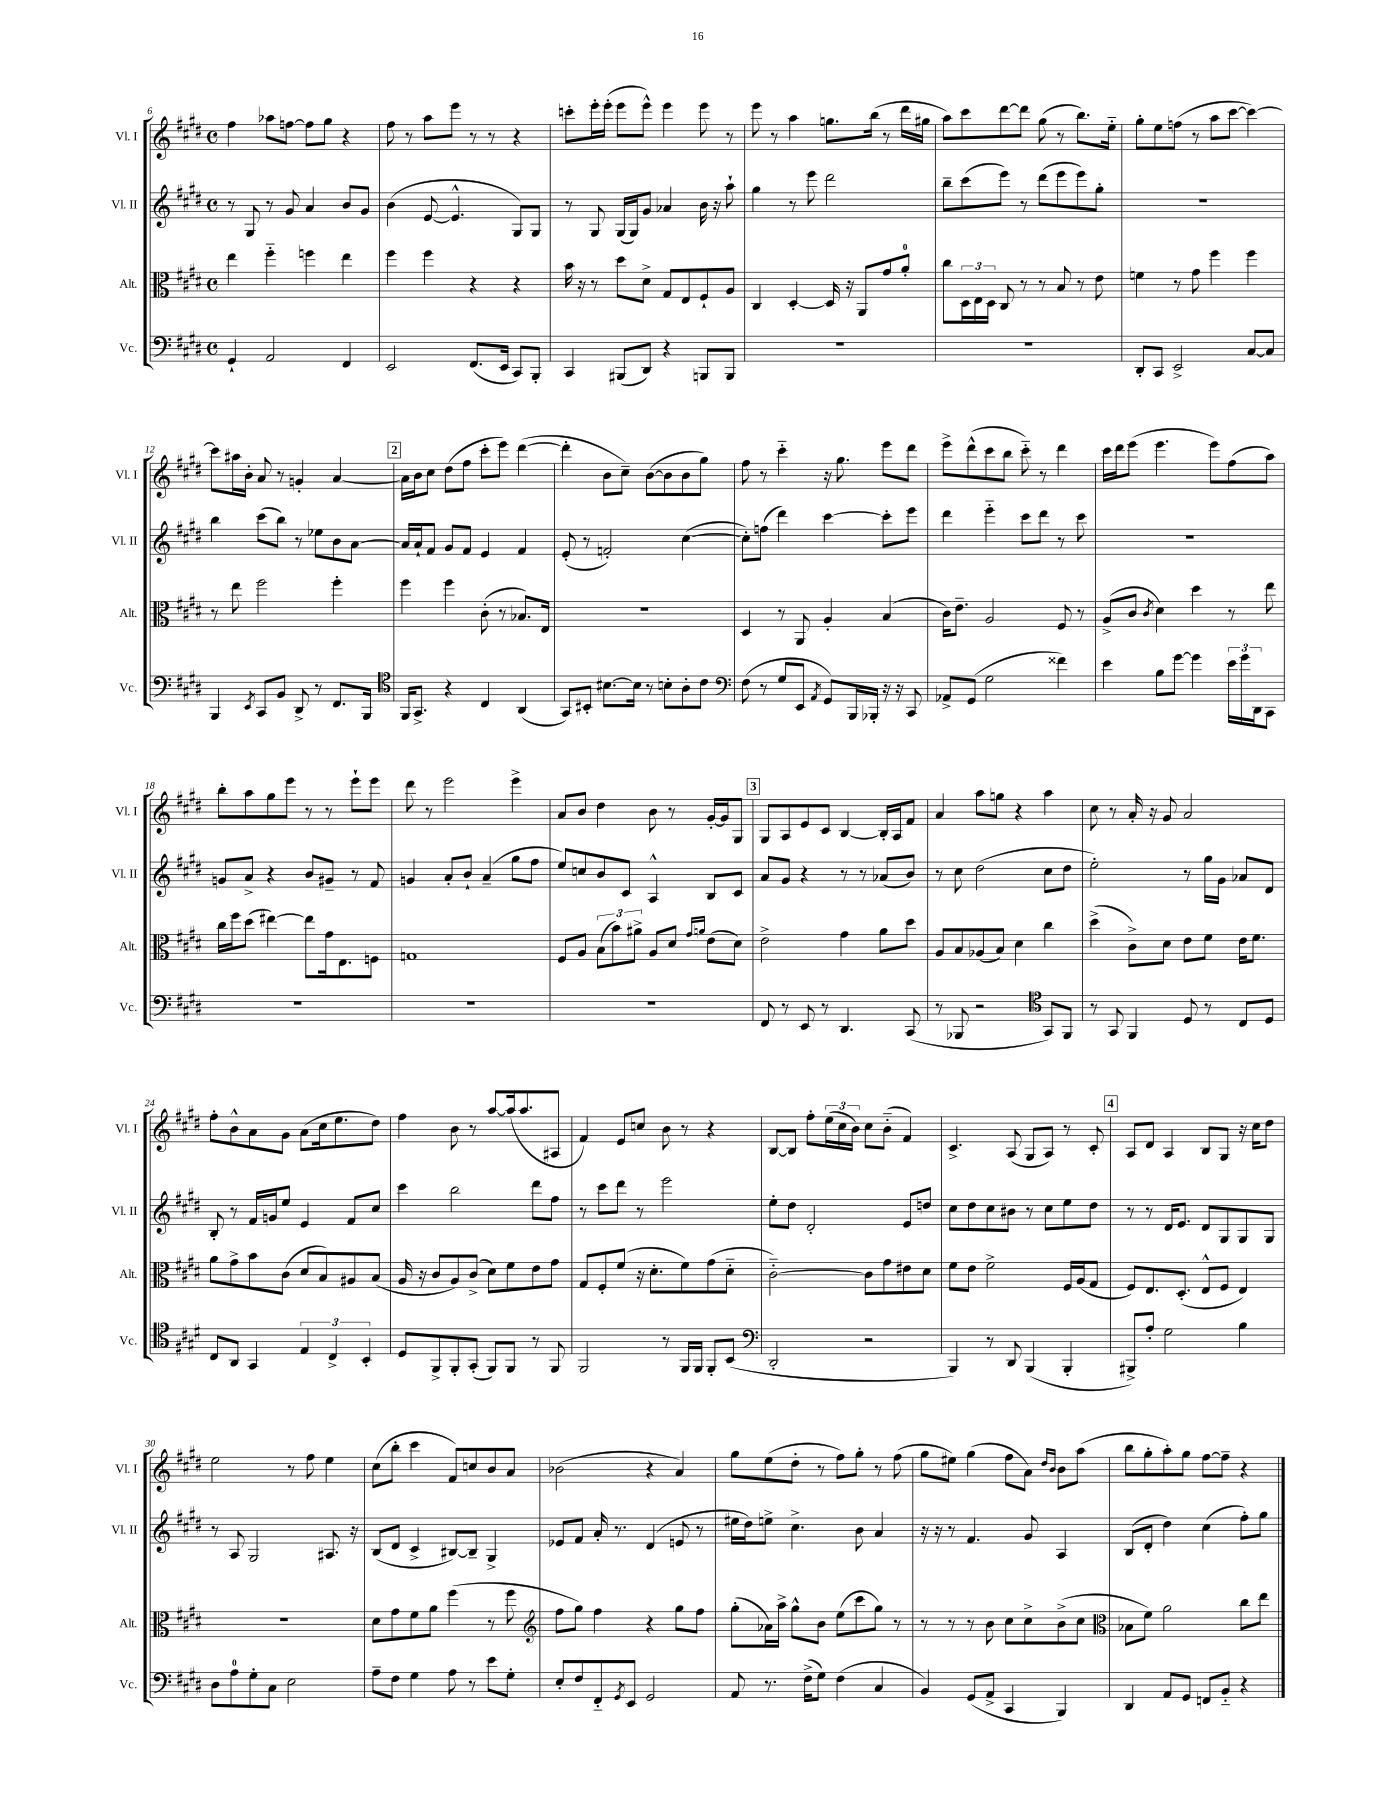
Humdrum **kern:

**kern	**kern	**kern	**kern
*staff4	*staff3	*staff2	*staff1
*clefF4	*clefC3	*clefG2	*clefG2
*k[f#c#g#d#]	*k[f#c#g#d#]	*k[f#c#g#d#]	*k[f#c#g#d#]
*M4/4	*M4/4	*M4/4	*M4/4
*met(c)	*met(c)	*met(c)	*met(c)
4GG#`/	4ee\	8r	4ff#\
.	.	8G#/	.
2AA/	4ff#'~\	8r	8aa-\L
.	.	8g#/	[8ff\J
.	4ff\	4a/	8ff\]L
.	.	.	8gg#\J
4FF#/	4ee\	8b/L	4r
.	.	8g#/J	.
=	=	=	=
2EE/	4ff#\	(4b\	8ff#\
.	.	.	8r
.	4ff#\	[8e/	8aa\L
.	.	4.e^^/]	8eee\J
(8.FF#/L	4r	.	8r
.	.	.	8r
16EE/Jk	.	.	.
8CC#/L)	4r	8G#/L)	4r
8BBB'/J	.	8G#/J	.
=	=	=	=
4CC#/	16b\	8r	8ccc'\L
.	16r	.	.
.	8r	8G#/	16eee'\L
.	.	.	(16eee'\JJ
(8BBB#/L	8dd#\L	(16G#/LL	8eee\L
.	.	16G#/J)	.
8DD#/J)	8d#^\J	8g#/J	8eee^^\J)
4r	8G#/L	4a-/	4eee\
.	8E/	.	.
8BBB/L	8F#`/	16b\	8eee\
.	.	16r	.
8BBB/J	8A/J	8aa`\	8r
=	=	=	=
1r	4C#/	4gg#\	8eee\
.	.	.	8r
.	[4D#'/	8r	4aa\
.	.	8eee\	.
.	16D#/]	2ddd#\	8.gg\L
.	16r	.	.
.	8AA/L	.	.
.	.	.	(16bb\Jk
.	8g#/	.	8r
.	8a'/J	.	16ddd#\LL
.	.	.	16gg#\JJ
=	=	=	=
1r	8cc#\L	8bb~\L	8aa\L)
.	24D#\L	(8ccc#\	8ccc#\
.	24E\	.	.
.	24D#\JJ	.	.
.	8C#/	8eee\J)	[8ddd#\
.	8r	8r	8ddd#\]J
.	8r	(8ddd#\L	(8gg#\
.	8B/	8eee\	8r
.	8r	8eee\)	8.bb\L)
.	8e\	8gg#'\J	.
.	.	.	16ee'~\Jk
=	=	=	=
8DD#'/L	4f\	1r	8gg#'\L
8CC#/J	.	.	8ee\
2EE^/	8r	.	(8ff\J
.	8g#\	.	8r
.	4ff#\	.	8aa\L
.	.	.	[8ccc#\J
[8C#/L	4ff#\	.	4ccc#\_)
8C#/]J	.	.	.
=	=	=	=
4BBB/	8r	4bb\	8ccc#\]L
.	8ee\	.	16aa#\L
.	.	.	16b'\JJ
8qEE/	.	.	.
8CC#/L	2ff#\	(8ccc#\L	8a/
8BB/J	.	8bb\J)	8r
8DD#^/	.	8r	4g'/
8r	.	8ee-\L	.
8.FF#/L	4ff#'\	8b\	[4a/
.	.	[8a\J	.
16BBB/Jk	.	.	.
=	=	=	=
*clefC4	*	*	*
16FF#/LK	4ff#\	16a/]LL	16a\]LL
8.GG#^/J	.	16a`/J	16b\J
.	.	8f#/J	8cc#\J
4r	4ff#\	8g#/L	(8dd#\L
.	.	8f#/J	8ff#\J
4C#/	(8c#'\	4e/	8ccc#'\L
.	8r	.	8eee\J)
(4AA/	8.B-/L)	4f#/	([4ddd#\
.	16E/Jk	.	.
=	=	=	=
8GG#/L)	1r	(8e'/	4ddd#'\]
8BB#'/J	.	8r	.
[8.B#\L	.	2f'/)	8b\L
.	.	.	8cc#~\J)
16B#\]Jk	.	.	.
8r	.	.	([8b\L
8B'\L	.	.	8b\]
8A'\	.	([4cc#\	8b\
8c#\J	.	.	8gg#\J)
=	=	=	=
*clefF4	*	*	*
(8F#\	4D#/	8cc#'\]L)	8ff#\
8r	.	(8ff\J	8r
8G#/L	8r	4ddd#\)	4ccc#'~\
8EE/J	8AA/	.	.
8qAA/	.	.	.
8GG#/L)	4A'/	[4ccc#\	16r
.	.	.	8.gg#\
16BBB/L	.	.	.
16BBB-'/JJ	.	.	.
16r	(4B/	8ccc#'\]L	8eee\L
16r	.	.	.
8CC#/	.	8eee\J	8ddd#\J
=	=	=	=
8AA-^/L	16c#\LK)	4ddd#\	8eee^\L
.	8.e~\J	.	.
(8GG#/J	.	.	(8ddd#^^\
2G#\	2A/	4eee'~\	8ccc#\
.	.	.	8bb\J
.	.	8ccc#\L	8ccc#'~\)
.	.	8ddd#\J	8r
4f##\)	8F#/	8r	4ddd#\
.	8r	8ccc#\	.
=	=	=	=
4e\	(8A^/L	1r	16ccc#\LL
.	.	.	16ddd#\J
.	8c#/J	.	(8eee\J
.	8qc#/	.	.
8B\L	4d#\)	.	4.eee\
[8g#\J	.	.	.
4g#\]	4dd#\	.	.
.	.	.	8eee\L)
24e\LL	8r	.	(8ff#\
24g#\	.	.	.
24DD#\J	.	.	.
8CC#\J	8ee\	.	8aa\J)
=	=	=	=
1r	16cc#\LL	8g/L	8bb'\L
.	16ff#\J	.	.
.	(8dd#\J	8a^/J	8aa\
.	[4ee#\)	4r	8gg#\
.	.	.	8eee\J
.	8ee#\]L	8b/L	8r
.	16g#\k	8g#~/J	8r
.	8.E\	.	.
.	.	8r	8eee`\L
.	8F\J	8f#/	8eee\J
=	=	=	=
1r	1G	4g/	8ddd#\
.	.	.	8r
.	.	8a'/L	2eee\
.	.	8b`/J	.
.	.	(4a~/	.
.	.	8gg#\L	4eee^\
.	.	8ff#\J	.
=	=	=	=
1r	8F#/L	8ee/L)	8a/L
.	8A/J	8cc/	8b/J
.	(12B\L	8b/	4dd#\
.	12b\)	.	.
.	.	8c#/J	.
.	12a#^\J	.	.
.	8A/L	4A^^/	8b\
.	8d#/J	.	8r
.	16qqg#/LL	.	.
.	16qqa/JJ	.	.
.	(8e\L	8B/L	[16g#'/LL
.	.	.	16g#/]J
.	8d#\J)	8c#/J	8G#/J
=	=	=	=
8FF#/	2e^\	8a/L	8G#/L
8r	.	8g#/J	8A/
8EE/	.	4r	8e/
8r	.	.	8c#/J
4.DD#/	4g#\	8r	[4B/
.	.	8r	.
.	8a\L	(8a-/L	16B'/]LL
.	.	.	16A/J
(8CC#/	8dd#\J	8b/J)	8f#/J
=	=	=	=
8r	8A/L	8r	4a/
8BBB-/	8B/	8cc#\	.
2r	(8A-/	(2dd#\	8aa\L
.	8B/J)	.	8gg\J
.	4d#\	.	4r
*clefC4	*	*	*
8GG#/L)	4cc#\	8cc#\L	4aa\
8FF#/J	.	8dd#\J	.
=	=	=	=
8r	(4dd#^\	2ee'\)	8cc#\
8GG#/	.	.	8r
4FF#/	8c#^\L)	.	16a'/
.	.	.	16r
.	8d#\J	.	8g#/
8D#/	8e\L	8r	2a/
8r	8f#\J	16gg#\LL	.
.	.	16g#\JJ	.
8C#/L	16e\LK	8a-/L	.
.	8.f#\J	.	.
8D#/J	.	8d#/J	.
=	=	=	=
8C#/L	8a\L	8B'/	8ff#'\L
8AA/J	8g#^\	8r	8b^^\
4GG#/	8b\	16f#/LL	8a\
.	.	16g/J	.
.	(8c#\J	8ee/J	8g#\J
6E/	8d#/L	4e/	(8a\L
.	8B/)	.	16cc#\k
6C#^/	.	.	.
.	.	.	8.ee\
.	8A#/	8f#/L	.
6BB'/	.	.	.
.	(8B/J	8cc#/J	8dd#\J)
=	=	=	=
8D#/L	16A/	4ccc#\	4ff#\
.	16r	.	.
8FF#^/	8c#/L	.	.
8FF#'/	8A/)	2bb\	8b\
(8GG#'/J	(8c#^/J	.	8r
8FF#/L)	8d#\L)	.	[8aa/L
8FF#/J	8f#\	.	(16aa/]k
.	.	.	8.aa/
8r	8e\	8ddd#\L	.
8FF#/	8g#\J	8ff#\J	8A#/J
=	=	=	=
2FF#/	8G#/L	8r	4f#/)
.	8F#'/	8ccc#\L	.
.	(8f#/J	8ddd#\J	8e/L
.	16r	8r	8cc/J
.	8.d#'\L	.	.
8r	.	2eee\	8b\
16FF#/LL	8f#\)	.	8r
16FF#/JJ	.	.	.
8FF#'/L	(8g#\	.	4r
(8BB/J	8d#'~\J	.	.
=	=	=	=
*clefF4	*	*	*
2DD#'/	[2c#'~\)	8ee'\L	[8B/L
.	.	8dd#\J	8B/]J
.	.	2d#'/	8ff#'\L
.	.	.	(24ee\L
.	.	.	24cc#\
.	.	.	24b\JJ)
2r	8c#\]L	.	8cc#\L
.	8g#\	.	(8b'~\J
.	8e#\	8e/L	4f#/)
.	8d#\J	8dd/J	.
=	=	=	=
4BBB/)	8f#\L	8cc#\L	4.c#^/
.	8e\J	8dd#\	.
8r	2f#^\	8cc#\	.
8DD#/	.	8b#\J	(8A/
(4BBB/	.	8r	8G#/L
.	.	8cc#\L	8A/J)
4BBB'/	16F#/LL	8ee\	8r
.	(16A/J	.	.
.	8G#/J	8dd#\J	8c#'/
=	=	=	=
8BBB#^/L)	8F#/L)	8r	8A/L
8A'/J	8.E/	8r	8d#/J
2G#\	.	16d#/LK	4A/
.	(8.D#'/J	8.e/J	.
.	8E^^/L	8d#/L	8B/L
.	8F#/J	8G#/	8G#/J
4B\	4E/)	8G#/	16r
.	.	.	16cc#\LK
.	.	8G#/J	8dd#\J
=	=	=	=
8D#\L	1r	8r	2ee\
8A\	.	8A/	.
8G#'\	.	2G#/	.
8C#\J	.	.	.
2E\	.	.	8r
.	.	.	8ff#\
.	.	8.A#/	4ee\
.	.	16r	.
=	=	=	=
8A~\L	8d#\L	(8B/L	(8cc#\L
8F#\J	8g#\	8d#/J	8bb'\J
4G#\	8f#\	4c#^/	4ccc#\
.	8a\J	.	.
8A\	(4ff#\	[8B#/L)	8f#/L)
8r	.	8B#~/]J	8cc/
8e\L	8r	4G#^/	8b/
8G#'\J	8ff#\	.	8a/J
=	=	=	=
*	*clefG2	*	*
8E'/L	8ff#\L	8e-/L	(2b-\
8F#/	8gg#\J)	8f#/J	.
8FF#'~/	4ff#\	16a'/	.
.	.	8.r	.
8qGG#/	.	.	.
8EE/J	.	.	.
2GG#/	4r	(4d#/	4r
.	8gg#\L	8e/	4a/)
.	8ff#\J	8r	.
=	=	=	=
8AA/	(8gg#'\L	16ee#\LL	8gg#\L
.	.	16dd#\J)	.
8.r	16a-\L)	8ee^\J	(8ee\
.	16aa^\JJ	.	.
.	8gg#^^\L	4.cc#^\	8dd#'\J
(16F#^\LK	.	.	.
8G#\J)	8b\J	.	8r
(4F#\	(8ee\L	.	8ff#\L)
.	8ccc#\	8b\	8gg#'\J
4C#/	8gg#\J)	4a/	8r
.	8r	.	(8ff#\
=	=	=	=
4BB/)	8r	16r	8gg#\L
.	.	16r	.
.	8r	8r	8ee#\J)
(8GG#/L	8r	4.f#/	(4gg#\
8AA^/J	8b\	.	.
4CC#/	8cc#\L	.	8ff#\L
.	8cc#^\	8g#/	8a\J)
.	.	.	16qqdd#/LL
.	.	.	16qqb/JJ
4BBB/)	(8b^\	4A/	8b\L
.	8cc#\J	.	(8aa\J
=	=	=	=
*	*clefC3	*	*
4DD#/	8B-\L	(8B/L	8bb\L
.	8f#\J)	8d#'/J	8gg#'\
8AA/L	2a\	4dd#\)	8aa'\)
8GG#/J	.	.	8gg#\J
8FF/L	.	(4cc#\	[8ff#\L
8BB'~/J	.	.	8ff#~\]J
4r	8cc#\L	8ff#'\L)	4r
.	8ee\J	8gg#\J	.
==	==	==	==
*-	*-	*-	*-
